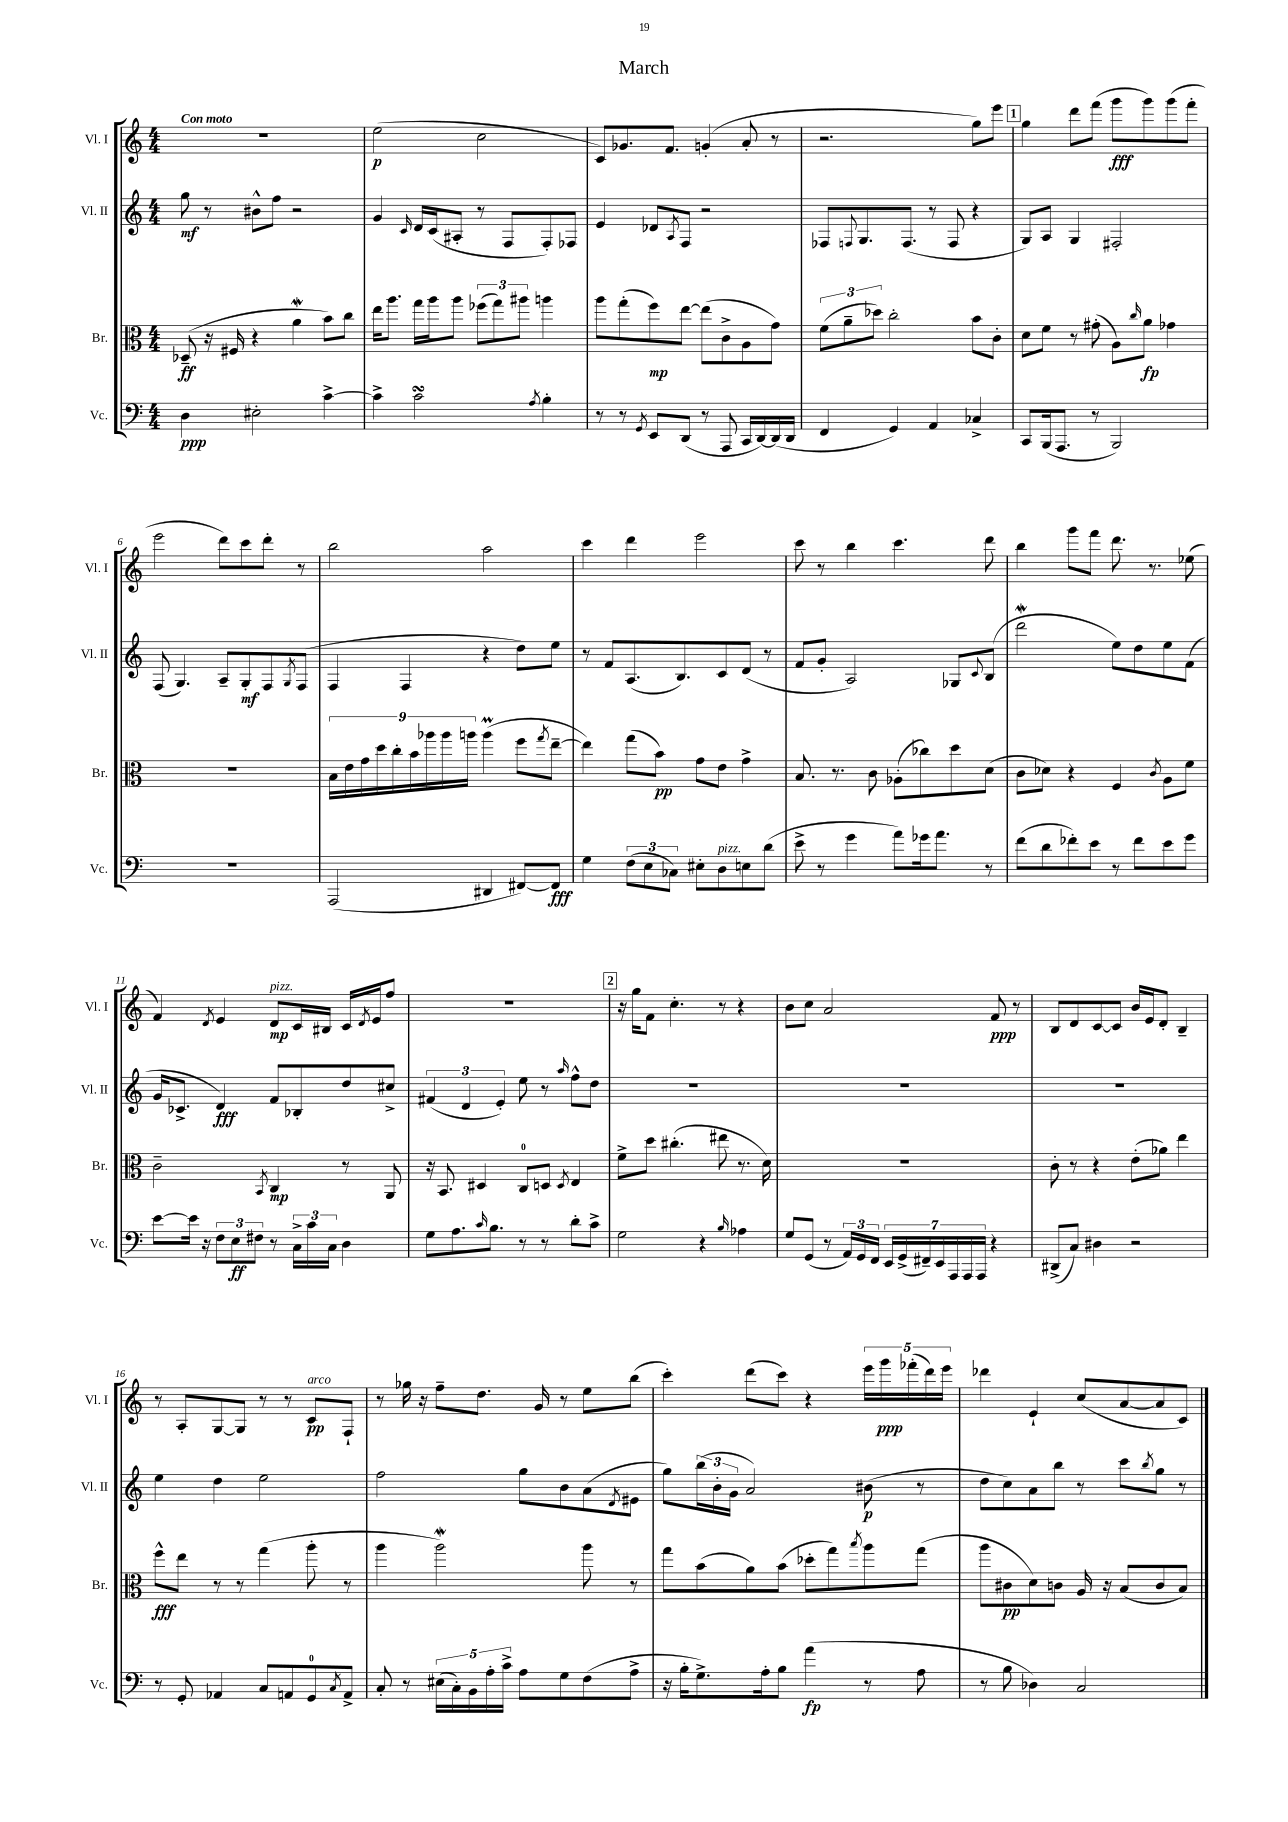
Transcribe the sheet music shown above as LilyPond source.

\header { title = "March" }
<<
\new StaffGroup <<
\new Staff = "s0" \with { instrumentName = "Vl. I" shortInstrumentName = "Vl. I" } {
    \clef treble \key c \major \numericTimeSignature \time 4/4 \tempo "Con moto"
    R1 |
    e''2\p( c''2 |
    c'8) ges'8. f'8. g'4-.( a'8-. r8 |
    r2. g''8) e'''8 |
    \mark \markup { \box "1" } g''4 d'''8 f'''8( g'''8\fff g'''8) g'''8( f'''8-. |
    e'''2 d'''8) c'''8 d'''8-. r8 |
    b''2 a''2 |
    c'''4 d'''4 e'''2 |
    c'''8 r8 b''4 c'''4. d'''8 |
    b''4 g'''8 f'''8 d'''8. r8. ees''8( |
    f'4) \acciaccatura { d'8 } e'4 d'8\mp^\markup { \italic "pizz." } c'16 bis16 c'16 \acciaccatura { d'8 } e'16 f''8 |
    R1 |
    \mark \markup { \box "2" } r16 g''16 f'8 c''4.-. r8 r4 |
    b'8 c''8 a'2 f'8\ppp r8 |
    b8 d'8 c'8~ c'8 b'16 e'16 d'8-. b4-- |
    r8 a8-. g8~ g8 r8 r8 c'8\pp^\markup { \italic "arco" } f8-! |
    r8 ges''16 r16 f''8-- d''8. g'16 r8 e''8 b''8( |
    c'''4-.) d'''8( c'''8) r4 \tuplet 5/4 { e'''16 g'''16\ppp fes'''16-.( d'''16) e'''16 } |
    des'''4 e'4-! c''8( a'8~ a'8 c'8) \bar "|." |
}
\new Staff = "s1" \with { instrumentName = "Vl. II" shortInstrumentName = "Vl. II" } {
    \clef treble \key c \major \numericTimeSignature \time 4/4
    g''8\mf r8 bis'8-^ f''8 r2 |
    g'4 \grace { c'16 } d'16 c'16( ais8-. r8 f8 f8-.) fes8 |
    e'4 des'8 \acciaccatura { a8 } f8 r2 |
    fes8 \appoggiatura { f8 } g8. f8.( r8 f8 r4 |
    \mark \markup { \box "1" } g8) a8 g4 fis2-. |
    f8( g4.) a8-- g8-.\mf f8 \acciaccatura { g8 } f8( |
    f4 f4 r4 d''8) e''8 |
    r8 f'8 a8.( b8.) c'8 d'8( r8 |
    f'8 g'8-. a2) ges8 \appoggiatura { c'8 } b8( |
    d'''2\mordent e''8) d''8 e''8 f'8( |
    g'16 ces'8.-> d'4\fff) f'8 bes8-. d''8 cis''8-> |
    \tuplet 3/2 { fis'4( d'4 e'4-.) } e''8 r8 \grace { a''16 } f''8-^ d''8 |
    \mark \markup { \box "2" } R1 |
    R1 |
    R1 |
    e''4 d''4 e''2 |
    f''2 g''8 b'8 a'8( \acciaccatura { d'8 } eis'8 |
    g''8) \tuplet 3/2 { b''16( b'16-. g'16 } a'2) bis'8\p( r8 |
    d''8 c''8) a'8 b''8 r8 c'''8 \acciaccatura { b''8 } g''8 r8 \bar "|." |
}
\new Staff = "s2" \with { instrumentName = "Br." shortInstrumentName = "Br." } {
    \clef alto \key c \major \numericTimeSignature \time 4/4
    des8--\ff( r16 fis16 r4 a'4\mordent b'8) c''8 |
    e''16 a''8. g''16 a''16 a''8 \tuplet 3/2 { fes''8( g''8) ais''8 } a''4 |
    a''8 g''8-.( f''8\mp) e''8~ e''8( c'8-> a8 g'8) |
    \tuplet 3/2 { f'8( a'8-- des''8) } c''2-. b'8 c'8-. |
    \mark \markup { \box "1" } d'8 f'8 r8 gis'8-.( a8) \grace { c''16 } a'8\fp ges'4 |
    R1 |
    \tuplet 9/8 { b16 e'16 g'16 d''16 c''16-. b'16 aes''16 aes''16 a''16 } a''4\prall( f''8 \acciaccatura { g''8 } e''8~-- |
    e''4) g''8( b'8\pp) g'8 e'8 g'4-> |
    b8. r8. c'8 aes8-.( ces''8) d''8 d'8( |
    c'8 des'8) r4 f4 \acciaccatura { c'8 } a8 f'8 |
    c'2-- \acciaccatura { b,8 } c4\mp r8 a,8 |
    r16 b,8. dis4 c8-0 d8 \acciaccatura { d8 } e4 |
    \mark \markup { \box "2" } f'8-> d''8 cis''4.-.( eis''8 r8. d'16) |
    R1 |
    c'8-. r8 r4 e'8-.( aes'8) e''4 |
    f''8-^\fff e''8 r8 r8 g''4( a''8-. r8 |
    a''4 a''2\mordent) a''8 r8 |
    g''8 b'8( a'8) b'8( des''8-. g''8) \acciaccatura { b''8 } a''8 g''8( |
    a''8 cis'8\pp d'8) c'8 a16 r16 b8( c'8 b8) \bar "|." |
}
\new Staff = "s3" \with { instrumentName = "Vc." shortInstrumentName = "Vc." } {
    \clef bass \key c \major \numericTimeSignature \time 4/4
    d4\ppp eis2-. c'4~-> |
    c'4-> c'2\turn \acciaccatura { a8 } b4-. |
    r8 r8 \acciaccatura { g,8 } e,8 d,8( r8 a,,8 c,16 d,16~) d,16( d,16 |
    f,4 g,4) a,4 ces4-> |
    \mark \markup { \box "1" } c,8 b,,16( a,,8. r8 b,,2) |
    R1 |
    a,,2( dis,4 fis,8~) fis,8\fff |
    g4 \tuplet 3/2 { f8( e8 ces8) } eis8-. d8^\markup { \italic "pizz." } e8 d'8( |
    e'8-> r8 g'4 a'8) ges'16 a'8. r8 |
    f'8( d'8 fes'8-.) e'8 r8 fes'8 e'8 g'8 |
    e'8~ e'16 r16 \tuplet 3/2 { f8 e8\ff fis8 } r8 \tuplet 3/2 { c16-> c'16 c16 } d4 |
    g8 a8. \grace { c'16 } b8. r8 r8 d'8-. c'8-> |
    \mark \markup { \box "2" } g2 r4 \grace { b16 } aes4 |
    g8 g,8( r8 \tuplet 3/2 { a,16) g,16 f,16 } \tuplet 7/4 { e,16 g,16->( fis,16--) e,16 a,,16 a,,16 a,,16 } r4 |
    dis,8->( c8) dis4 r2 |
    r8 g,8-. aes,4 c8 a,8 g,8-0 \acciaccatura { c8 } a,8-> |
    c8-. r8 \tuplet 5/4 { eis16( c16-.) b,16 a16-. c'16-> } a8 g8 f8( a8-> |
    r16 b16-. g8.->) a16-. b8 a'4\fp( r8 a8 |
    r8 b8 des4) c2 \bar "|." |
}
>>
>>
